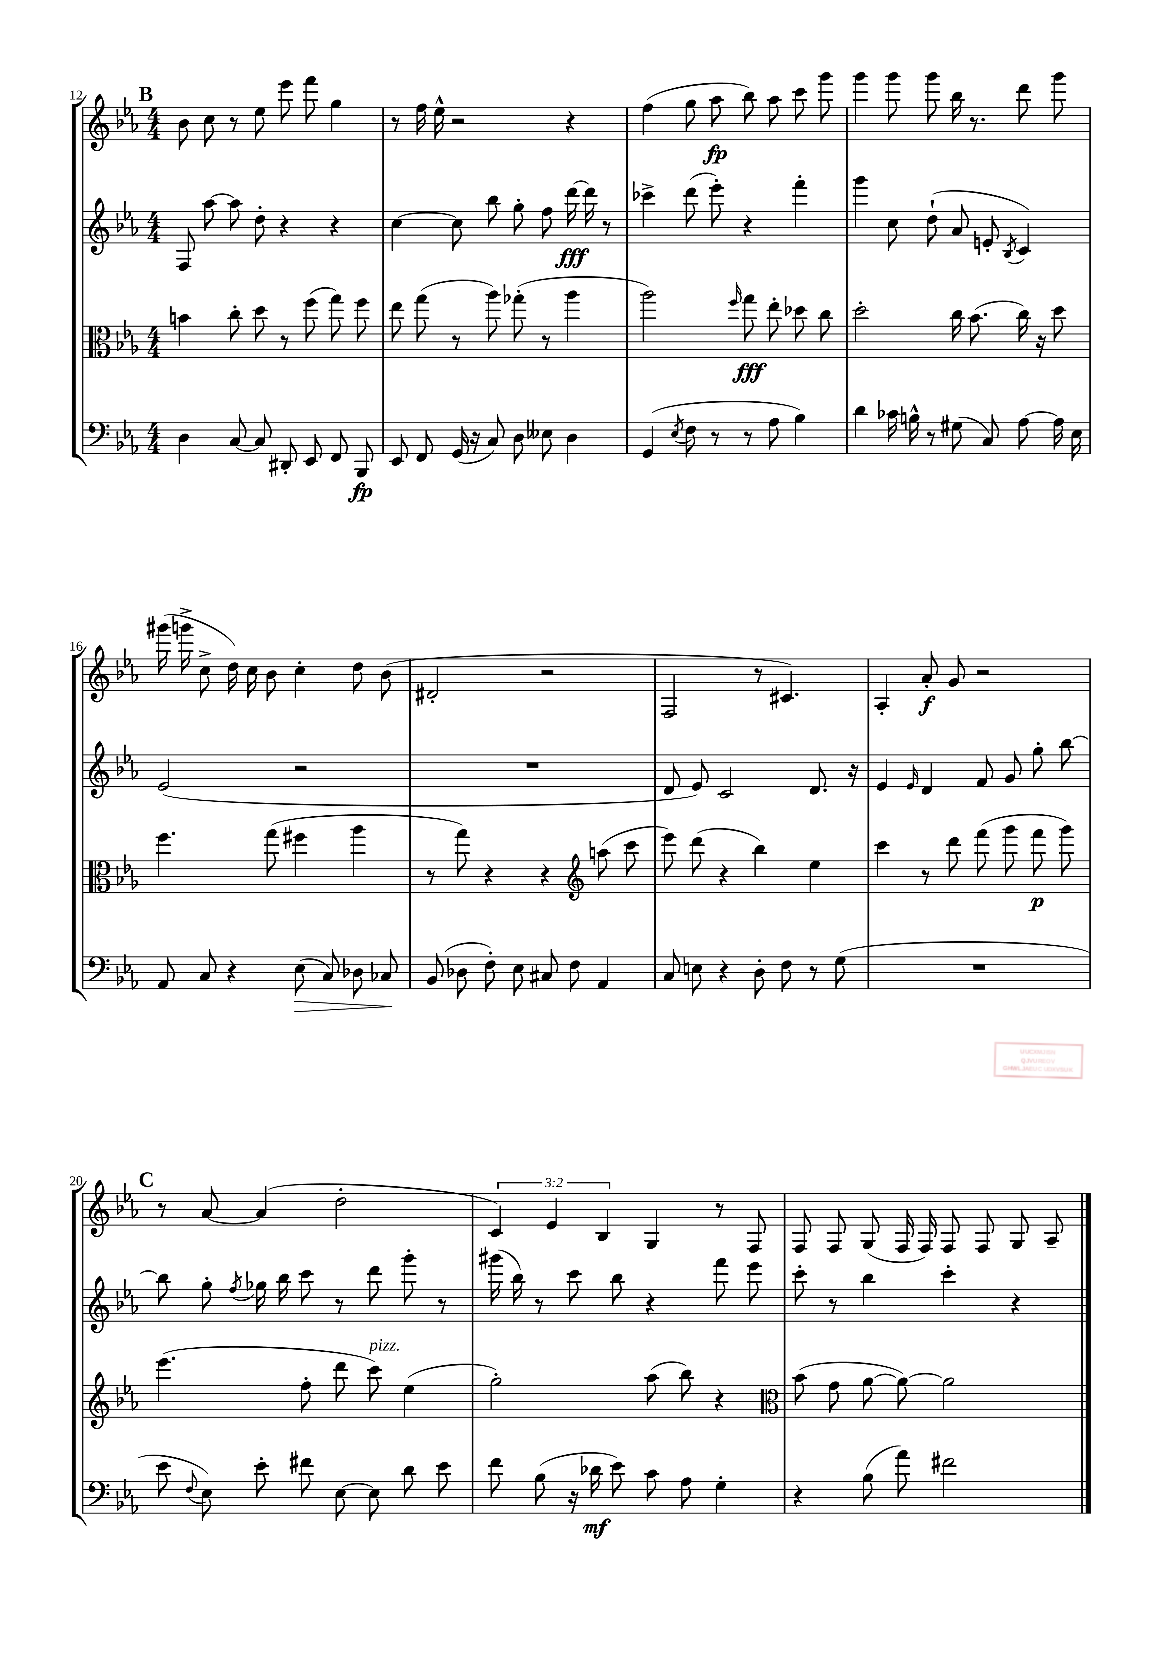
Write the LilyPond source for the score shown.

<<
\new StaffGroup <<
\new Staff = "s0" {
    \clef treble \key ees \major \numericTimeSignature \time 4/4 \override Staff.TupletNumber.text = #tuplet-number::calc-fraction-text
    \autoBeamOff \mark \markup { \bold "B" } bes'8 c''8 r8 ees''8 ees'''8 f'''8 g''4 |
    r8 f''16 ees''16-^ r2 r4 |
    f''4( g''8 aes''8\fp bes''8) aes''8 c'''8 g'''8 |
    g'''4 g'''8 g'''8 bes''16 r8. d'''8 g'''8 |
    gis'''16( g'''16-> c''8-> d''16) c''16 bes'8 c''4-. d''8 bes'8( |
    dis'2-. r2 |
    f2 r8 cis'4.) |
    aes4-. aes'8-.\f g'8 r2 |
    \mark \markup { \bold "C" } r8 aes'8~ aes'4( d''2-. |
    \tuplet 3/2 { c'4) ees'4 bes4 } g4 r8 f8 |
    f8 f8 g8( f16 f16) f8 f8 g8 aes8-- \bar "|." |
}
\new Staff = "s1" {
    \clef treble \key ees \major \numericTimeSignature \time 4/4
    \autoBeamOff \mark \markup { \bold "B" } f8 aes''8~ aes''8 d''8-. r4 r4 |
    c''4~ c''8 bes''8 g''8-. f''8 d'''16~\fff d'''16 r8 |
    ces'''4-> d'''8( ees'''8-.) r4 f'''4-. |
    g'''4 c''8 d''8-!( aes'8 e'8-. \acciaccatura { bes8 } c'4) |
    ees'2( r2 |
    R1 |
    d'8 ees'8) c'2 d'8. r16 |
    ees'4 \grace { ees'16 } d'4 f'8 g'8 g''8-. bes''8~ |
    \mark \markup { \bold "C" } bes''8 g''8-. \acciaccatura { f''8 } ges''16 bes''16 c'''8 r8 d'''8 g'''8-. r8 |
    gis'''16( bes''16) r8 c'''8 bes''8 r4 f'''8 ees'''8 |
    c'''8-. r8 bes''4 c'''4-. r4 \bar "|." |
}
\new Staff = "s2" {
    \clef alto \key ees \major \numericTimeSignature \time 4/4
    \autoBeamOff \mark \markup { \bold "B" } b'4 c''8-. d''8 r8 f''8( g''8) f''8 |
    ees''8 g''8( r8 aes''8) ges''8-.( r8 aes''4 |
    aes''2) \grace { f''16 } g''8\fff ees''8-. des''8 c''8 |
    d''2-. c''16 bes'8.( c''16) r16 d''8 |
    f''4. g''8( fis''4 aes''4 |
    r8 g''8) r4 r4 \clef treble a''8( c'''8 |
    ees'''8) d'''8( r4 bes''4) ees''4 |
    c'''4 r8 d'''8 f'''8( g'''8 f'''8\p g'''8) |
    \mark \markup { \bold "C" } ees'''4.( f''8-. d'''8 c'''8^\markup { \italic "pizz." }) ees''4( |
    g''2-.) aes''8( bes''8) r4 |
    \clef alto bes'8( g'8 aes'8~ aes'8~) aes'2 \bar "|." |
}
\new Staff = "s3" {
    \clef bass \key ees \major \numericTimeSignature \time 4/4
    \autoBeamOff \mark \markup { \bold "B" } d4 c8~ c8 dis,8-. ees,8 f,8 bes,,8\fp |
    ees,8 f,8 g,16( r16 c8) d8 eeses8 d4 |
    g,4( \acciaccatura { ees8 } f8 r8 r8 aes8 bes4) |
    d'4 ces'16 b16-^ r8 gis8( c8) aes8~ aes16 ees16 |
    aes,8 c8 r4 ees8\>( c8) des8 ces8\! |
    bes,8( des8 f8-.) ees8 cis8 f8 aes,4 |
    c8 e8 r4 d8-. f8 r8 g8( |
    R1 |
    \mark \markup { \bold "C" } ees'8 \appoggiatura { f8 } ees8) ees'8-. fis'8 ees8~ ees8 d'8 ees'8 |
    f'8 bes8( r16 des'16\mf ees'8) c'8 aes8 g4-. |
    r4 bes8( aes'8) fis'2 \bar "|." |
}
>>
>>
\layout { \context { \Score currentBarNumber = #12 } }
